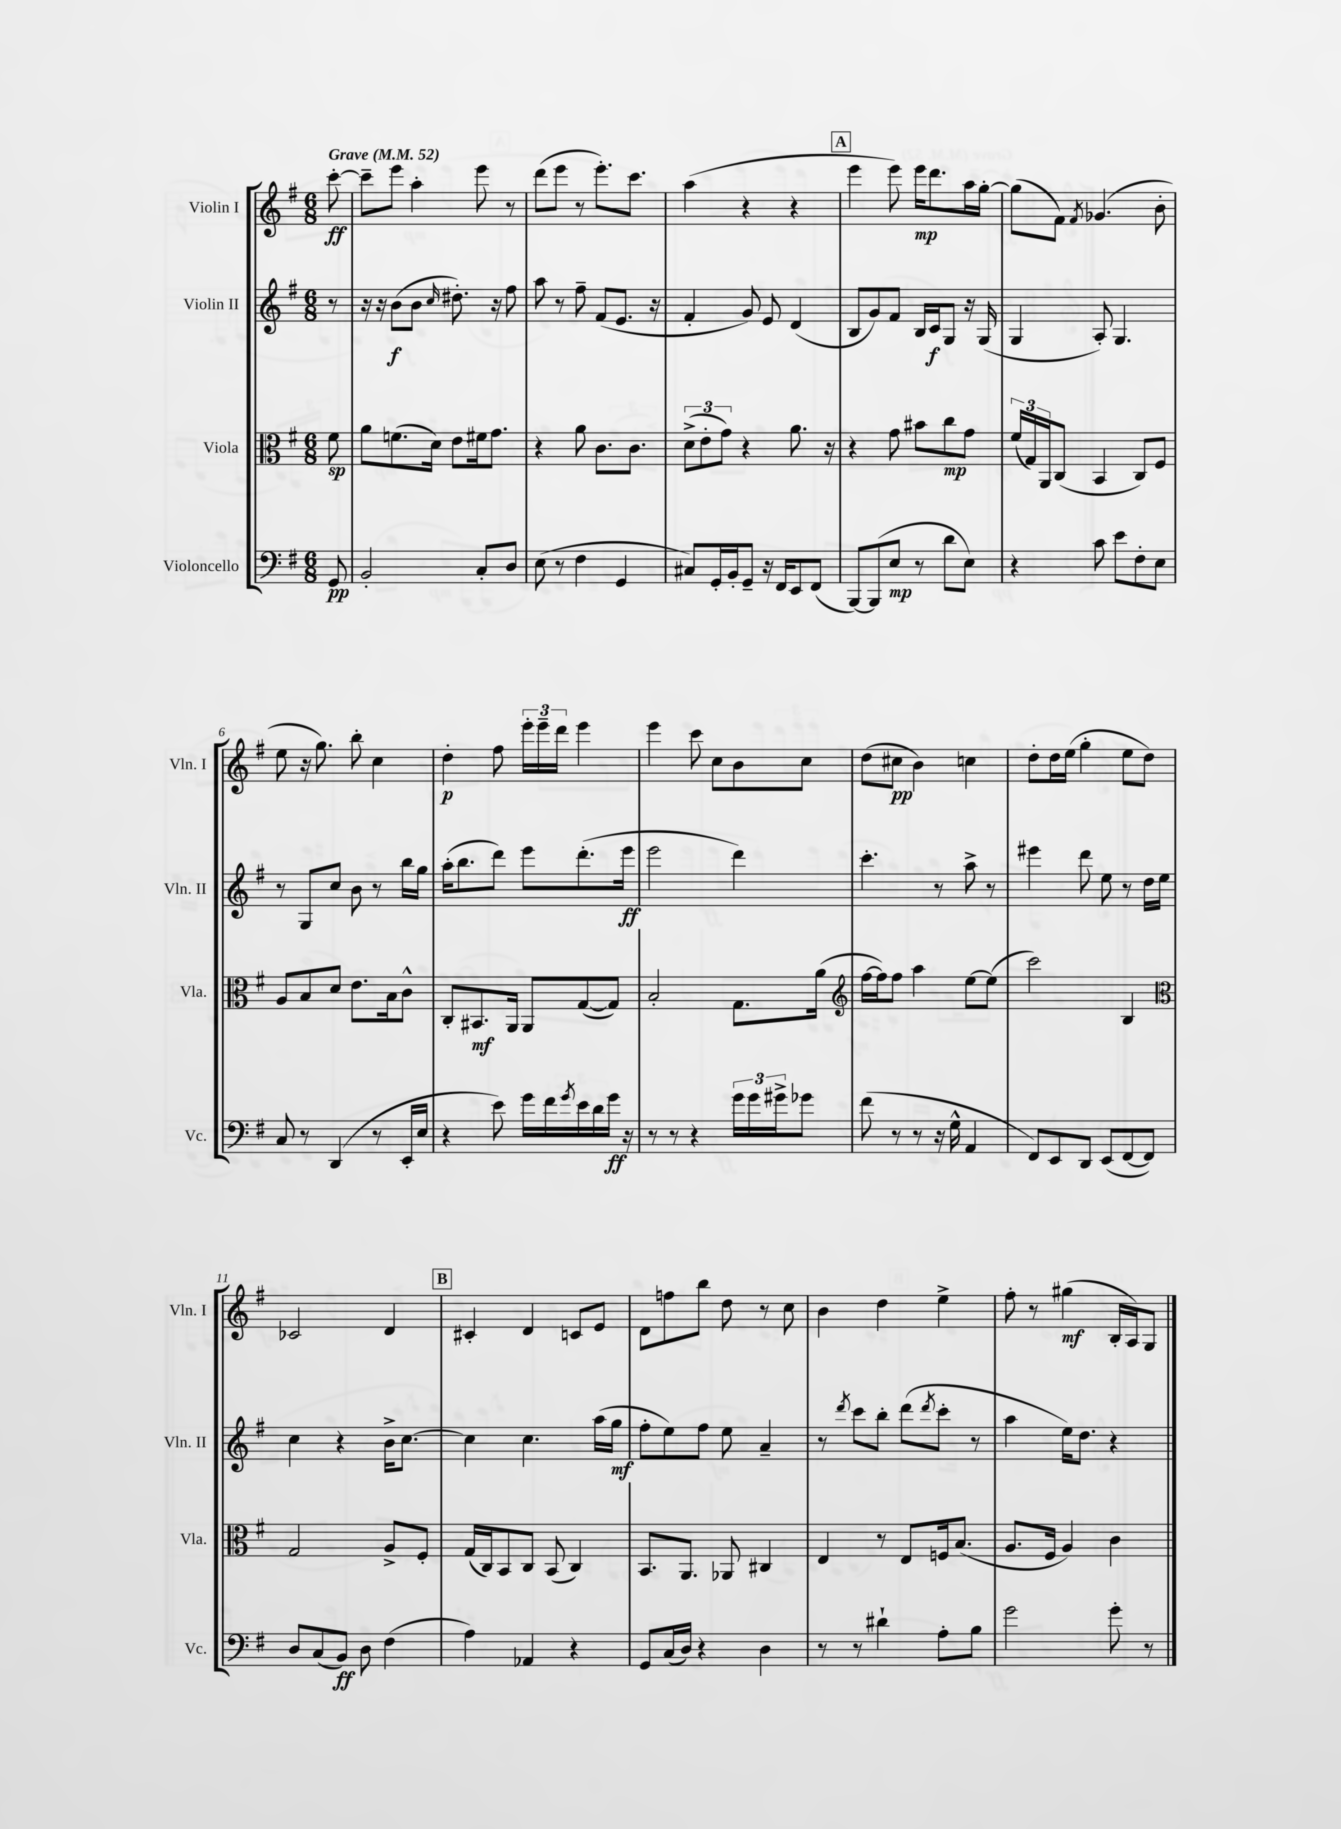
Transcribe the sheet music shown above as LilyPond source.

<<
\new StaffGroup <<
\new Staff = "s0" \with { instrumentName = "Violin I" shortInstrumentName = "Vln. I" } {
    \clef treble \key g \major \numericTimeSignature \time 6/8 \partial 8 \tempo "Grave" 4 = 52
    c'''8~-.\ff |
    c'''8-- e'''8 a''4-. e'''8 r8 |
    d'''8( e'''8 r8 e'''8.-.) c'''8. |
    a''4( r4 r4 |
    \mark \markup { \box "A" } e'''4 e'''8) e'''16\mp d'''8. a''16 g''16~-. |
    g''8( fis'8) \acciaccatura { fis'8 } ges'4.( b'8-. |
    e''8 r16 g''8.) b''8-. c''4 |
    d''4-.\p fis''8 \tuplet 3/2 { e'''16-. e'''16-- d'''16 } e'''4 |
    e'''4 c'''8 c''8 b'8 c''8 |
    d''8( cis''8\pp b'4) c''4 |
    d''8-. d''16 e''16( g''4-. e''8 d''8) |
    ces'2 d'4 |
    \mark \markup { \box "B" } cis'4-. d'4 c'8 e'8 |
    d'8 f''8 b''8 d''8 r8 c''8 |
    b'4 d''4 e''4-> |
    fis''8-. r8 gis''4\mf( b16-. a16) g8 \bar "|." |
}
\new Staff = "s1" \with { instrumentName = "Violin II" shortInstrumentName = "Vln. II" } {
    \clef treble \key g \major \numericTimeSignature \time 6/8 \partial 8
    r8 |
    r16 r16 b'8\f( b'8 \grace { c''16 } dis''8.-.) r16 fis''8 |
    a''8 r8 fis''8-- fis'8( e'8. r16 |
    fis'4-. g'8) e'8 d'4( |
    \mark \markup { \box "A" } b8 g'8) fis'8 b16 c'16\f g8 r16 g16( |
    g4 a8-.) g4. |
    r8 g8 c''8 b'8 r8 b''16 g''16 |
    a''16-.( b''8. d'''8) e'''8 d'''8.-.( e'''16\ff |
    e'''2 d'''4) |
    c'''4.-. r8 a''8-> r8 |
    eis'''4 d'''8 e''8 r8 d''16 e''16 |
    c''4 r4 b'16-> c''8.~ |
    \mark \markup { \box "B" } c''4 c''4. a''16( g''16\mf |
    fis''8-. e''8) fis''8 e''8 a'4-- |
    r8 \acciaccatura { d'''8 } c'''8 b''8-. d'''8( \acciaccatura { d'''8 } c'''8-. r8 |
    a''4 e''16) d''8. r4 \bar "|." |
}
\new Staff = "s2" \with { instrumentName = "Viola" shortInstrumentName = "Vla." } {
    \clef alto \key g \major \numericTimeSignature \time 6/8 \partial 8
    fis'8\sp |
    a'8 f'8.( d'16) e'8 fis'16 g'8. |
    r4 a'8 c'8. c'8. |
    \tuplet 3/2 { d'8->( e'8-. g'8) } r4 a'8. r16 |
    \mark \markup { \box "A" } r4 g'8 bis'8 c''8\mp g'8 |
    \tuplet 3/2 { fis'16( g16) a,16 } c8( b,4 c8) fis8 |
    a8 b8 d'8 e'8. b16 c'8-^ |
    c8-. bis,8.\mf a,16 a,8 g8~( g8) |
    b2-. g8. a'16( |
    \clef treble fis''16~ fis''16) fis''8 a''4 e''8~ e''8( |
    c'''2) b4 |
    \clef alto g2 a8-> fis8-. |
    \mark \markup { \box "B" } g16( c16) b,8 c8 b,8( c4) |
    b,8. a,8. aes,8 cis4 |
    e4 r8 e8 f16 b8.( |
    a8. fis16 a4) c'4 \bar "|." |
}
\new Staff = "s3" \with { instrumentName = "Violoncello" shortInstrumentName = "Vc." } {
    \clef bass \key g \major \numericTimeSignature \time 6/8 \partial 8
    g,8\pp |
    b,2-. c8-. d8 |
    e8( r8 fis4 g,4 |
    cis8) g,16-. b,16-. g,8-- r16 fis,16 e,8 fis,8( |
    \mark \markup { \box "A" } b,,8~) b,,8( e8\mp r8 d'8 e8) |
    r4 c'8 e'8 fis8-. e8 |
    c8 r8 d,4( r8 e,16-. e16 |
    r4 e'8) g'16 fis'16 \acciaccatura { g'8 } e'16 d'16 g'16\ff r16 |
    r8 r8 r4 \tuplet 3/2 { g'16 g'16 gis'16-> } ges'8 |
    fis'8( r8 r8 r16 g16-^ a,4 |
    fis,8) e,8 d,8 e,8( fis,8~ fis,8) |
    d8 c8( b,8\ff) d8 fis4( |
    \mark \markup { \box "B" } a4) aes,4 r4 |
    g,8 c16( d16) r4 d4 |
    r8 r8 dis'4-! a8-. b8 |
    g'2 g'8-. r8 \bar "|." |
}
>>
>>
